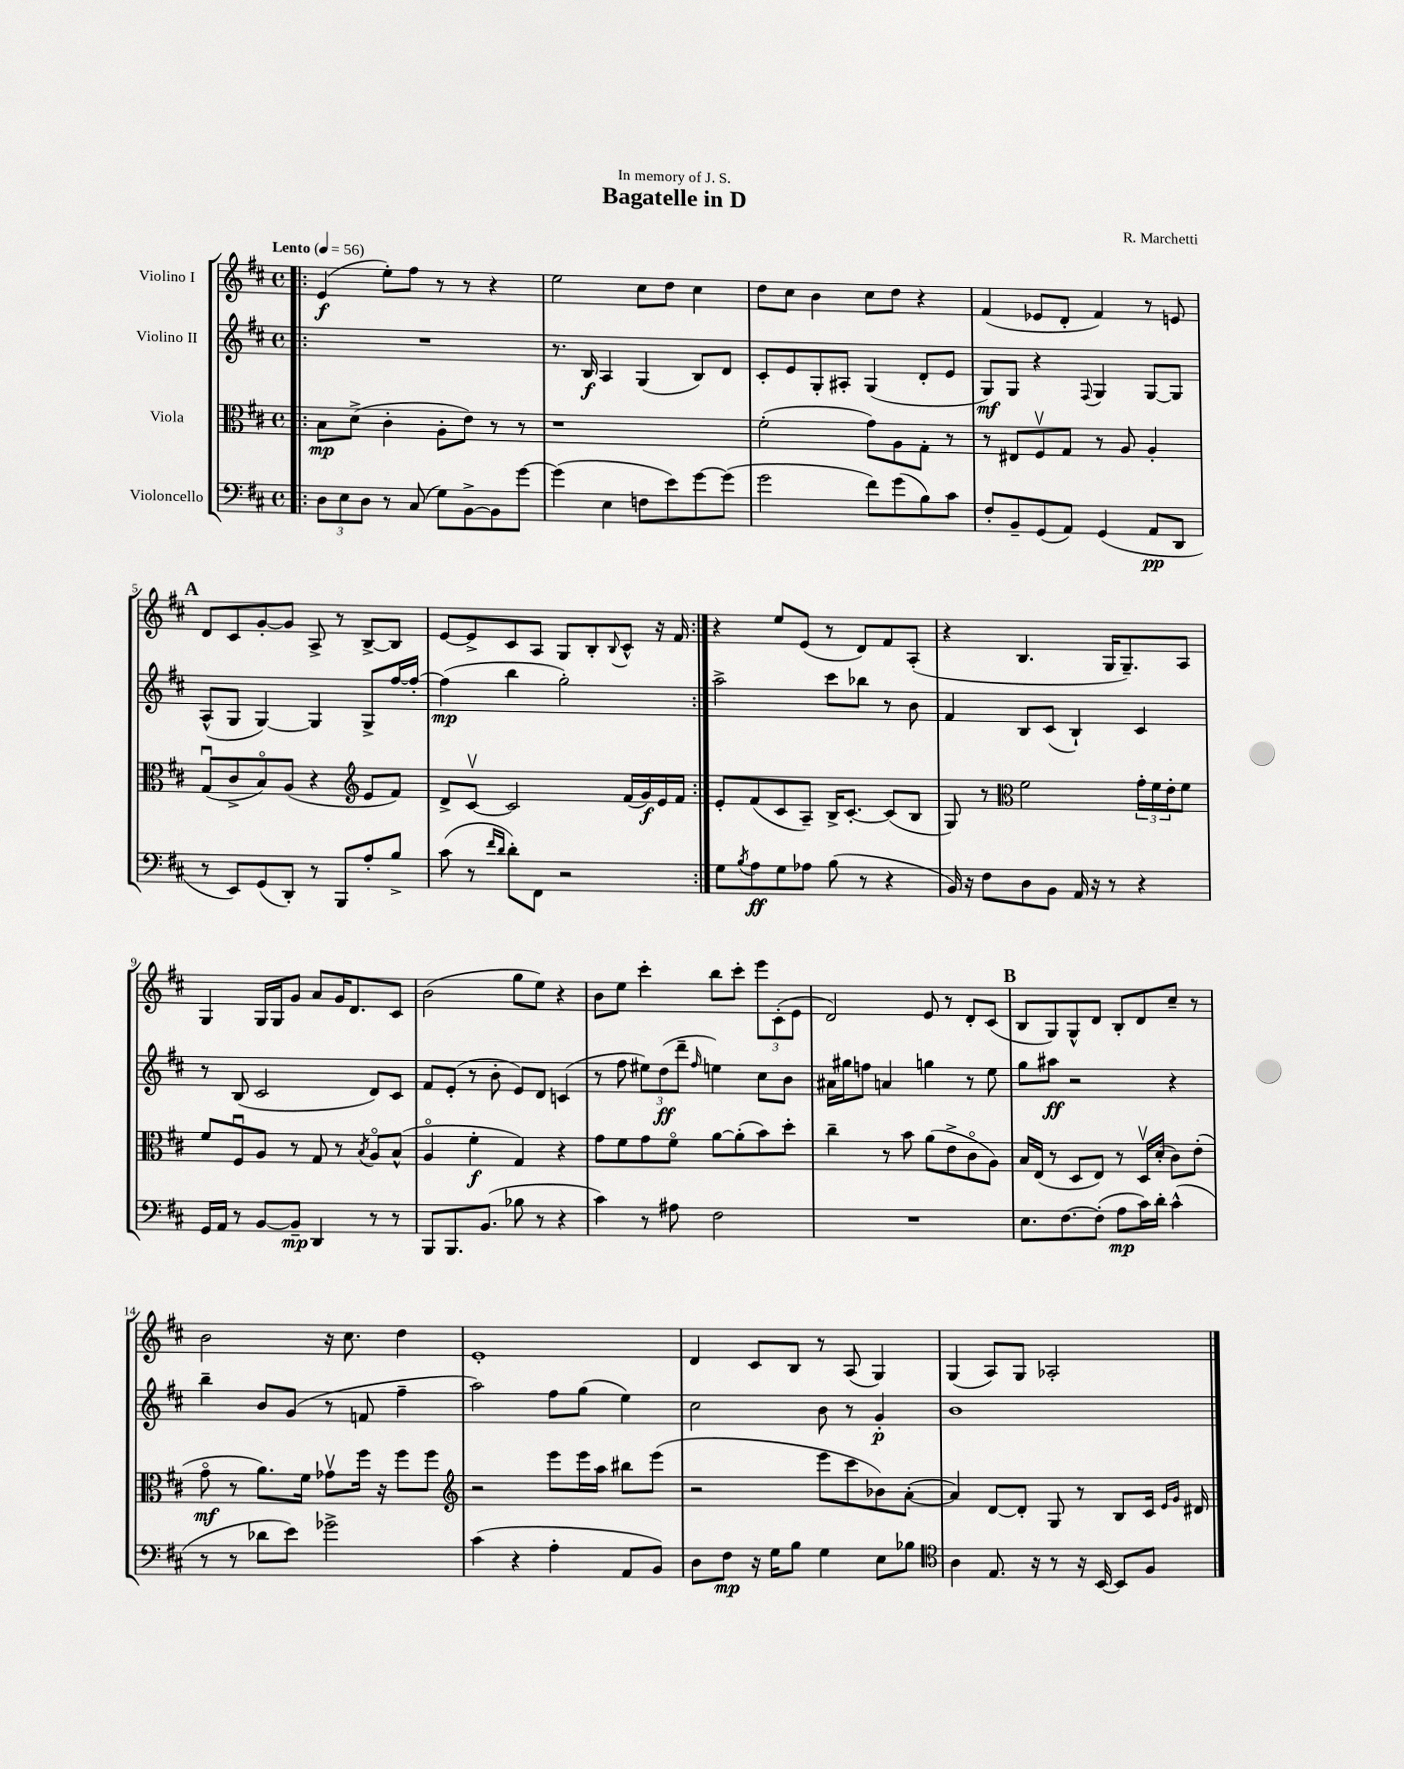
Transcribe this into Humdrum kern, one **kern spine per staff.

**kern	**dynam	**kern	**dynam	**kern	**dynam	**kern	**dynam
*part4	*part4	*part3	*part3	*part2	*part2	*part1	*part1
*staff4	*staff4	*staff3	*staff3	*staff2	*staff2	*staff1	*staff1
*I"Violoncello	*	*I"Viola	*	*I"Violino II	*	*I"Violino I	*
*clefF4	*	*clefC3	*	*clefG2	*	*clefG2	*
*k[f#c#]	*	*k[f#c#]	*	*k[f#c#]	*	*k[f#c#]	*
*M4/4	*	*M4/4	*	*M4/4	*	*M4/4	*
*met(c)	*	*met(c)	*	*met(c)	*	*met(c)	*
*MM56	*	*MM56	*	*MM56	*	*MM56	*
=1!|:	=1!|:	=1!|:	=1!|:	=1!|:	=1!|:	=1!|:	=1!|:
!	!	!	!	!	!	!LO:TX:a:B:t=Lento	!
12D\L	.	8B\L	mp	1r	.	(4e/	f
12E\	.	.	.	.	.	.	.
.	.	(8d^\J	.	.	.	.	.
12D\J	.	.	.	.	.	.	.
8r	.	4c#'\	.	.	.	8ee'\L)	.
(8C#/	.	.	.	.	.	8ff#\J	.
8G\L)	.	8A'\L	.	.	.	8r	.
[8BB^\	.	8e\J)	.	.	.	8r	.
8BB\]	.	8r	.	.	.	4r	.
[8g\J	.	8r	.	.	.	.	.
=2	=2	=2	=2	=2	=2	=2	=2
(4g\]	.	1r	.	8.r	.	2ee\	.
.	.	.	.	16B/	f	.	.
4E\	.	.	.	4A/	.	.	.
8Fn\L	.	.	.	(4G/	.	8cc#\L	.
8e\)	.	.	.	.	.	8dd\J	.
[8g\	.	.	.	8B/L)	.	4cc#\	.
(8g\J]	.	.	.	8d/J	.	.	.
=3	=3	=3	=3	=3	=3	=3	=3
2g\	.	(2f#'\	.	8c#'/L	.	8dd\L	.
.	.	.	.	8e/	.	8cc#\J	.
.	.	.	.	8G'/	.	4b\	.
.	.	.	.	8A#X'/J	.	.	.
8f#\L)	.	8g\L)	.	(4G/	.	8cc#\L	.
(8g\	.	8A\	.	.	.	8dd\J	.
8B\)	.	8G'\J	.	8d'/L	.	4r	.
8c#\J	.	8r	.	8e/J	.	.	.
=4	=4	=4	=4	=4	=4	=4	=4
8F#'/L	.	8r	.	8G/L)	mf	(4f#/	.
8BB~/	.	8E#X/L	.	8G/J	.	.	.
(8GG/	.	8F#v/	.	4r	.	8e-X/L	.
8AA/J)	.	8G/J	.	.	.	8d'/J	.
.	.	.	.	8qqF#/	.	.	.
(4GG/	.	8r	.	4G/	.	4f#/)	.
.	.	8A/	.	.	.	.	.
8AA/L	pp	4A'/	.	[8G/L	.	8r	.
8DD/J	.	.	.	8G/J]	.	8en/	.
!!LO:LB:g=z
!!LO:REH:place=s1:t=A
=5	=5	=5	=5	=5	=5	=5	=5
8r	.	(8Gu/L	.	(8A^^/L	.	8d/L	.
8EE/L)	.	8c#^/	.	8G/J	.	8c#/	.
(8GG/	.	8B/)	.	[4G/)	.	[8g'/	.
8DD'/J)	.	(8A/J	.	.	.	8g/J]	.
8r	.	4r	.	4G/]	.	8A^/	.
8BBB/L	.	.	.	.	.	8r	.
*	*	*clefG2	*	*	*	*	*
8A'/	.	8e/L	.	8G^/L	.	[8B^/L	.
8B^/J	.	8f#/J)	.	[16ff#/L	.	8B/J]	.
.	.	.	.	16ff#'/JJ_	.	.	.
=6	=6	=6	=6	=6	=6	=6	=6
(8c#\	.	8d^/L	.	(4ff#\]	mp	[8e/L	.
8r	.	[8c#v/J	.	.	.	8e^/]	.
16qqf#/LL	.	.	.	.	.	.	.
16qqd/JJ	.	.	.	.	.	.	.
8d'\L)	.	2c#/]	.	4bb\	.	8c#/	.
8FF#\J	.	.	.	.	.	8A/J	.
2r	.	.	.	2gg'\)	.	8G/L	.
.	.	.	.	.	.	8B'/	.
.	.	.	.	.	.	8qqB/	.
.	.	(16f#/LL	.	.	.	8c#^^/J	.
.	.	16g/)	f	.	.	.	.
.	.	16e/	.	.	.	16r	.
.	.	16f#/JJ	.	.	.	16f#/	.
=7:|!	=7:|!	=7:|!	=7:|!	=7:|!	=7:|!	=7:|!	=7:|!
8G\L	.	8e'/L	.	2aa^\	.	4r	.
8qB/	.	.	.	.	.	.	.
8A\	ff	(8f#/	.	.	.	.	.
8G\	.	8c#/	.	.	.	8ee/L	.
8A-X\J	.	8A~/J)	.	.	.	(8e/J	.
(8B\	.	16B^/KL	.	8ccc#\L	.	8r	.
.	.	[8.c#'/J	.	.	.	.	.
8r	.	.	.	8bb-X\J	.	8d/L)	.
4r	.	(8c#/L]	.	8r	.	8f#/	.
.	.	8B/J	.	8b\	.	(8A'/J	.
=8	=8	=8	=8	=8	=8	=8	=8
16BB/)	.	8G/)	.	4f#/	.	4r	.
16r	.	.	.	.	.	.	.
8F#\L	.	8r	.	.	.	.	.
*	*	*clefC3	*	*	*	*	*
8D\	.	2f#\	.	8B/L	.	4.B/	.
8BB\J	.	.	.	(8c#/J	.	.	.
16AA/	.	.	.	4B`/)	.	.	.
16r	.	.	.	.	.	.	.
8r	.	.	.	.	.	16G/KL	.
.	.	.	.	.	.	8.G~/)	.
4r	.	24g'\LL	.	4c#/	.	.	.
.	.	24f#\	.	.	.	.	.
.	.	24e'\J	.	.	.	.	.
.	.	8f#\J	.	.	.	8A/J	.
!!LO:LB:g=z
=9	=9	=9	=9	=9	=9	=9	=9
16GG/LL	.	8f#/L	.	8r	.	4G/	.
16AA/JJ	.	.	.	.	.	.	.
8r	.	8F#u/	.	(8B/	.	.	.
[8BB/L	.	8A/J	.	2c#/	.	16G/LL	.
.	.	.	.	.	.	16G/J	.
8BB~/J]	mp	8r	.	.	.	8g/J	.
4DD/	.	8G/	.	.	.	8a/L	.
.	.	8r	.	.	.	16g/K	.
.	.	.	.	.	.	8.d/	.
.	.	8qB/	.	.	.	.	.
8r	.	8A/L	.	8d/L)	.	.	.
8r	.	(8B^^/J	.	8c#/J	.	8c#/J	.
=10	=10	=10	=10	=10	=10	=10	=10
8BBB/L	.	4A/	.	8f#/L	.	(2b\	.
8.BBB/	.	.	.	(8e'/J	.	.	.
.	.	4f#'\	f	8r	.	.	.
(8.BB/J	.	.	.	.	.	.	.
.	.	.	.	8b'\	.	.	.
8B-X\	.	4G/)	.	8e/L)	.	8gg\L	.
8r	.	.	.	8d/J	.	8ee\J)	.
4r	.	4r	.	(4cn/	.	4r	.
=11	=11	=11	=11	=11	=11	=11	=11
4c#\)	.	8g\L	.	8r	.	8b\L	.
.	.	8f#\	.	8ff#\	.	8ee\J	.
8r	.	8g\	.	12ee#X\L)	.	4ccc#'\	.
.	.	.	.	(12dd\	ff	.	.
8A#X\	.	8f#\J	.	.	.	.	.
.	.	.	.	12ddd~\J	.	.	.
.	.	.	.	16qqff#/	.	.	.
2F#\	.	[8a\L	.	4een\)	.	8bb\L	.
.	.	(8a'\]	.	.	.	8ccc#'\J	.
.	.	8b\)	.	8cc#\L	.	12eee\L	.
.	.	.	.	.	.	(12c#'\	.
.	.	8dd'\J	.	8b\J	.	.	.
.	.	.	.	.	.	12e\J	.
=12	=12	=12	=12	=12	=12	=12	=12
1r	.	4cc#~\	.	16a#X\LL	.	2d/)	.
.	.	.	.	16gg#X\J	.	.	.
.	.	.	.	8ffn\J	.	.	.
.	.	8r	.	4an/	.	.	.
.	.	8b\	.	.	.	.	.
.	.	(8a\L	.	4ggn\	.	8e/	.
.	.	8e^\	.	.	.	8r	.
.	.	8c#\	.	8r	.	8d'/L	.
.	.	8A\J)	.	8ee\	.	(8c#/J	.
!!LO:REH:place=s1:t=B
=13	=13	=13	=13	=13	=13	=13	=13
8.E\L	.	16B/LL	.	8gg\L	.	8B/L	.
.	.	(16E/JJ	.	.	.	.	.
.	.	8r	.	8aa#X\J	ff	8G/)	.
[8.F#\	.	.	.	.	.	.	.
.	.	8D/L	.	2r	.	8G^^/	.
(8F#'\J]	.	8E/J)	.	.	.	8d/J	.
8A\L	mp	8r	.	.	.	8B'/L	.
16c#\L)	.	16Dv/LL	.	.	.	8d/	.
16d'\JJ	.	(16d'/JJ	.	.	.	.	.
(4c#^^\	.	8c#\L)	.	4r	.	8cc#~/J	.
.	.	(8e'\J	.	.	.	8r	.
!!LO:LB:g=z
=14	=14	=14	=14	=14	=14	=14	=14
8r	.	8g\	mf	4bb~\	.	2b\	.
8r	.	8r	.	.	.	.	.
8d-X\L	.	8.a\L)	.	8b/L	.	.	.
8e\J)	.	.	.	(8g/J	.	.	.
.	.	16f#\Jk	.	.	.	.	.
2g-X^\	.	8g-Xv\L	.	8r	.	16r	.
.	.	.	.	.	.	8.cc#\	.
.	.	16ff#\Jk	.	8fn/	.	.	.
.	.	16r	.	.	.	.	.
.	.	8ff#\L	.	4ff#~\	.	4dd\	.
.	.	8ff#\J	.	.	.	.	.
=15	=15	=15	=15	=15	=15	=15	=15
*	*	*clefG2	*	*	*	*	*
(4c#\	.	2r	.	2aa\)	.	1e'	.
4r	.	.	.	.	.	.	.
4A'\	.	8eee\L	.	8ff#\L	.	.	.
.	.	16eee\L	.	(8gg\J	.	.	.
.	.	16aa\JJ	.	.	.	.	.
8AA/L	.	8bb#X\L	.	4ee\)	.	.	.
8BB/J)	.	(8eee\J	.	.	.	.	.
=16	=16	=16	=16	=16	=16	=16	=16
8D\L	.	2r	.	2cc#\	.	4d/	.
8F#\J	mp	.	.	.	.	.	.
16r	.	.	.	.	.	8c#/L	.
16G\KL	.	.	.	.	.	.	.
8B\J	.	.	.	.	.	8B/J	.
4G\	.	8eee\L	.	8b\	.	8r	.
.	.	8ccc#\	.	8r	.	(8A/	.
8E\L	.	8b-X\)	.	4g'/	p	4G/)	.
8B-X\J	.	([8a'\J	.	.	.	.	.
=17	=17	=17	=17	=17	=17	=17	=17
*clefC4	*	*	*	*	*	*	*
4A\	.	4a/])	.	1b	.	(4G/	.
8.E/	.	[8d/L	.	.	.	8A/L)	.
.	.	8d'/J]	.	.	.	8G/J	.
16r	.	.	.	.	.	.	.
8r	.	8G/	.	.	.	2A-X'/	.
16r	.	8r	.	.	.	.	.
[16BB/	.	.	.	.	.	.	.
8BB/L]	.	8B/L	.	.	.	.	.
8F#/J	.	16c#/Jk	.	.	.	.	.
.	.	16qqe/LL	.	.	.	.	.
.	.	16qqg/JJ	.	.	.	.	.
.	.	16d#X/	.	.	.	.	.
==	==	==	==	==	==	==	==
*-	*-	*-	*-	*-	*-	*-	*-
